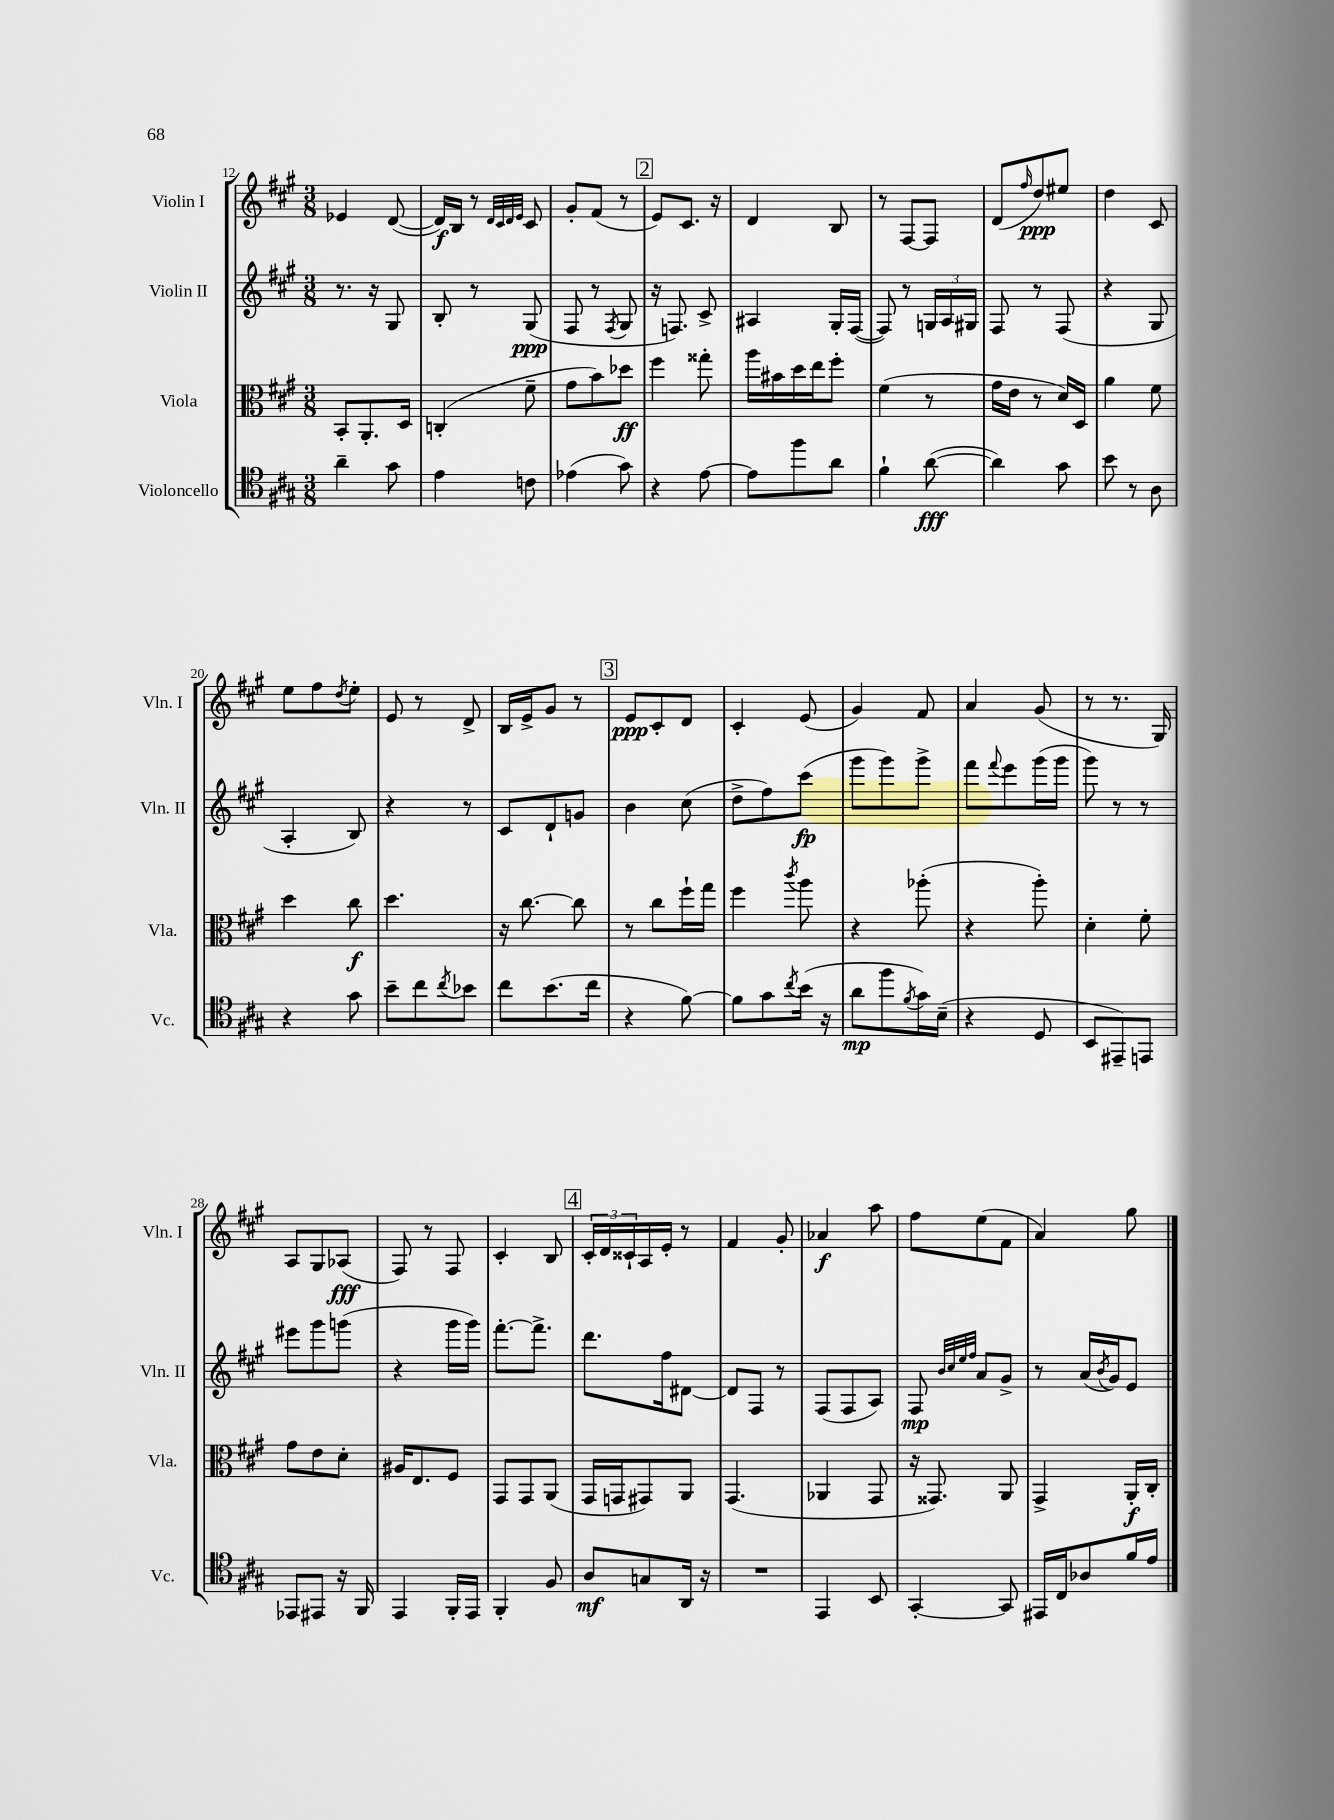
<<
\new StaffGroup <<
\new Staff = "s0" \with { instrumentName = "Violin I" shortInstrumentName = "Vln. I" } {
    \clef treble \key a \major \numericTimeSignature \time 3/8
    ees'4 d'8~( |
    d'16\f) b16 r8 \grace { d'32 cis'32 d'32 e'32 } cis'8 |
    gis'8-. fis'8( r8 |
    \mark \markup { \box "2" } e'8) cis'8. r16 |
    d'4 b8 |
    r8 fis8~ fis8 |
    d'8( \grace { fis''16 } d''8\ppp) eis''8 |
    d''4 cis'8 |
    e''8 fis''8 \acciaccatura { d''8 } e''8-. |
    e'8 r8 d'8-> |
    b16 e'16-> gis'8 r8 |
    \mark \markup { \box "3" } e'8\ppp cis'8-. d'8 |
    cis'4-. e'8( |
    gis'4) fis'8 |
    a'4 gis'8( |
    r8 r8. gis16) |
    a8 gis8 aes8\fff( |
    fis8) r8 fis8 |
    cis'4-. b8 |
    \mark \markup { \box "4" } \tuplet 3/2 { cis'16-. d'16 cisis'16-! } a16 e'16-. r8 |
    fis'4 gis'8-. |
    aes'4\f a''8 |
    fis''8 e''8( fis'8 |
    a'4) gis''8 \bar "|." |
}
\new Staff = "s1" \with { instrumentName = "Violin II" shortInstrumentName = "Vln. II" } {
    \clef treble \key a \major \numericTimeSignature \time 3/8
    r8. r16 gis8 |
    b8-. r8 gis8\ppp( |
    fis8 r8 \acciaccatura { fis8 } gis8 |
    \mark \markup { \box "2" } r16 f8.) cis'8-> |
    ais4 gis16-. fis16~( |
    fis8) r8 \tuplet 3/2 { g16 a16 gis16 } |
    fis8 r8 fis8( |
    r4 gis8 |
    a4-. b8) |
    r4 r8 |
    cis'8 d'8-! g'8 |
    \mark \markup { \box "3" } b'4 cis''8( |
    d''8-> fis''8) cis'''8\fp( |
    gis'''8 gis'''8) gis'''8-> |
    fis'''8 \appoggiatura { fis'''8 } e'''8 gis'''16( gis'''16 |
    gis'''8) r8 r8 |
    eis'''8 gis'''8 g'''8( |
    r4 gis'''16 gis'''16) |
    fis'''8.~-. fis'''8.-> |
    \mark \markup { \box "4" } d'''8. fis''16 dis'8~ |
    dis'8 fis8 r8 |
    fis8( fis8 a8) |
    fis8\mp \grace { b'32 cis''32 e''32 fis''32 } a'8 gis'8-> |
    r8 a'16( \acciaccatura { b'8 } gis'16) e'8 \bar "|." |
}
\new Staff = "s2" \with { instrumentName = "Viola" shortInstrumentName = "Vla." } {
    \clef alto \key a \major \numericTimeSignature \time 3/8
    b,8-. a,8.-. d16 |
    c4-.( fis'8-- |
    gis'8 b'8) des''8\ff |
    \mark \markup { \box "2" } fis''4 gisis''8-. |
    a''16 bis'16 d''16 e''16 fis''8-. |
    fis'4( r8 |
    gis'16 e'16 r8 d'16) d16 |
    a'4 fis'8 |
    d''4 cis''8\f |
    d''4. |
    r16 cis''8.~ cis''8 |
    \mark \markup { \box "3" } r8 cis''8 fis''16-! gis''16 |
    fis''4 \acciaccatura { cis'''8 } a''8 |
    r4 aes''8-.( |
    r4 a''8-.) |
    d'4-. fis'8-. |
    gis'8 e'8 d'8-. |
    ais16 e8. fis8 |
    gis,8 gis,8 a,8( |
    \mark \markup { \box "4" } gis,16 g,16 gis,8) a,8 |
    gis,4.( |
    aes,4 gis,8 |
    r16 gisis,8.) a,8 |
    gis,4-> a,16-.\f cis16-. \bar "|." |
}
\new Staff = "s3" \with { instrumentName = "Violoncello" shortInstrumentName = "Vc." } {
    \clef tenor \key a \major \numericTimeSignature \time 3/8
    a'4-- gis'8 |
    e'4 c'8 |
    ees'4( gis'8) |
    \mark \markup { \box "2" } r4 e'8~ |
    e'8 fis''8 a'8 |
    fis'4-! a'8~\fff( |
    a'4) gis'8 |
    b'8 r8 a8 |
    r4 gis'8 |
    b'8-- cis''8 \acciaccatura { cis''8 } bes'8 |
    cis''8 b'8.( cis''16 |
    \mark \markup { \box "3" } r4 fis'8~) |
    fis'8 gis'8 \acciaccatura { cis''8 } b'16( r16 |
    a'8\mp fis''8 \acciaccatura { fis'8 } gis'16) b16--( |
    r4 d8 |
    b,8 eis,8--) e,8 |
    ees,8 eis,8 r16 fis,16 |
    e,4 fis,16-. e,16 |
    fis,4-. fis8 |
    \mark \markup { \box "4" } a8\mf g8 a,16 r16 |
    R4. |
    e,4 b,8 |
    gis,4~-. gis,8 |
    eis,16 cis16 aes8 fis'16 e'16 \bar "|." |
}
>>
>>
\layout { \context { \Score currentBarNumber = #12 } }
